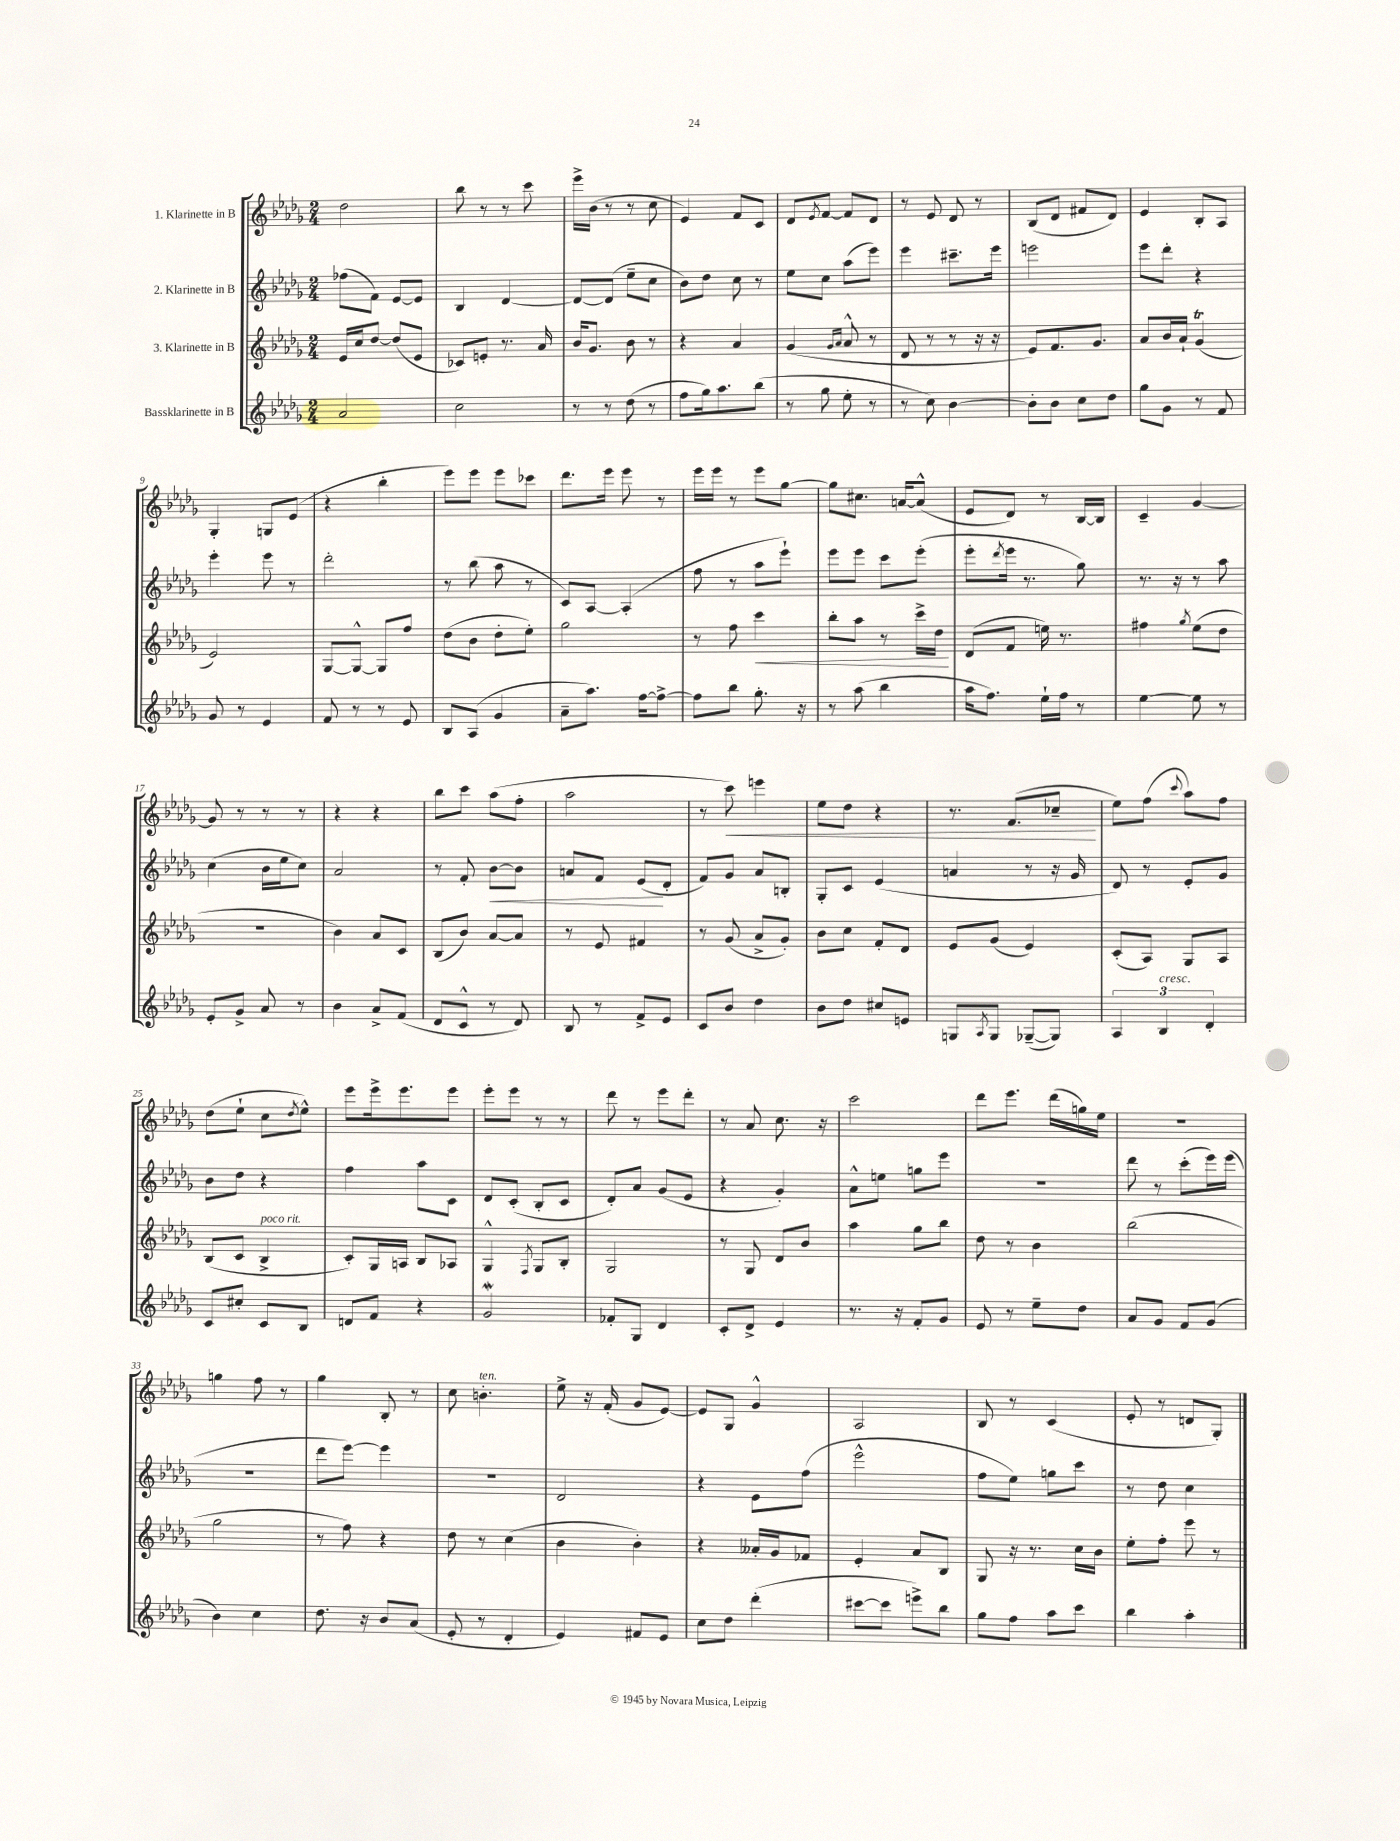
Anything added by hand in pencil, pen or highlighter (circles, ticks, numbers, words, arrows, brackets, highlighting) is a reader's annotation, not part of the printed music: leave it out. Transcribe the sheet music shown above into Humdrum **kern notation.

**kern	**kern	**kern	**kern
*staff4	*staff3	*staff2	*staff1
*clefG2	*clefG2	*clefG2	*clefG2
*k[b-e-a-d-g-]	*k[b-e-a-d-g-]	*k[b-e-a-d-g-]	*k[b-e-a-d-g-]
*M2/4	*M2/4	*M2/4	*M2/4
2a-/	16e-/LL	(8ff-\L	2dd-\
.	16cc/J	.	.
.	[8dd-/J	8f\J)	.
.	(8dd-/]L	[8e-/L	.
.	8e-/J	8e-/]J	.
=	=	=	=
2cc\	8c-/L)	4B-/	8bb-\
.	8e'/J	.	8r
.	8.r	[4d-/	8r
.	.	.	8ccc\
.	16a-/	.	.
=	=	=	=
8r	16b-/LK	8d-/_L	16eee-^\LL
.	8.g-/J	.	(16b-\JJ
8r	.	(8d-/]J	8r
(8dd-\	8b-\	8ee-~\L	8r
8r	8r	8cc\J	8cc\
=	=	=	=
8ff\L	4r	8b-\L)	4e-/)
16gg-\k)	.	8dd-\J	.
8.aa-\	.	.	.
.	4a-/	8cc\	8f/L
(8bb-\J	.	8r	8c/J
=	=	=	=
8r	(4g-/	8ee-\L	8d-/L
.	.	.	8qe-/
8gg-\	.	8cc\J	[8f/J
.	16qqg-/LL	.	.
.	16qqa-/JJ	.	.
8ee-'\	8a-^^/	(8aa-\L	8f/]L
8r	8r	8eee-\J)	8d-/J
=	=	=	=
8r	8d-/	4eee-\	8r
8cc\)	8r	.	8e-/
[4b-\	8r	8.ccc#~\L	8d-/
.	16r	.	8r
.	16r	16eee-\Jk	.
=	=	=	=
8b-'\]L	8e-/L)	2eee\	(8B-/L
8b-\J	8.f/	.	8d-/J
8cc\L	.	.	8f#/L
.	8.g-/J	.	.
8dd-\J	.	.	8d-/J)
=	=	=	=
8gg-\L	8a-/L	8eee-\L	4e-/
8g-\J	16b-/L	8ddd-'\J	.
.	16a-`/JJ	.	.
8r	(4g-/	4r	8B-'/L
8f/	.	.	8A-/J
=	=	=	=
8g-/	2e-/)	4eee-'\	4G-'/
8r	.	.	.
4e-/	.	8eee-\	8G/L
.	.	8r	(8e-/J
=	=	=	=
8f/	[8G-/L	2ddd-'\	4r
8r	8G-^^/_J	.	.
8r	8G-/]L	.	4bb-'\
8e-/	8ff/J	.	.
=	=	=	=
8B-/L	(8dd-\L	8r	8eee-\L)
(8A-/J	8b-\J	(8bb-\	8eee-\J
4g-/	8dd-'\L	8aa-\	8eee-\L
.	8ee-'\J)	8r	8ccc-\J
=	=	=	=
8a-~\L	2gg-\	8c/L)	8.ddd-\L
8.aa-\J)	.	[8A-/J	.
.	.	.	16eee-\Jk
.	.	(4A-'/]	8eee-\
[16ff\LK	.	.	.
8ff^\_J	.	.	8r
=	=	=	=
8ff\]L	8r	8ff\	16eee-\LL
.	.	.	16eee-\JJ
8bb-\J	8ff\	8r	8r
8.gg-'\	4ccc\	8aa-\L	8eee-\L
.	.	8eee-`\J)	[8gg-\J
16r	.	.	.
=	=	=	=
8r	8bb-'\L	8eee-\L	8gg-\]L
(8aa-\	8aa-\J	8eee-\J	8.cc#\J
4bb-\	8r	8ccc\L	.
.	.	.	[16a/LK
.	16ccc^\LL	(8eee-'\J	(8a^^/]J
.	16dd-\JJ	.	.
=	=	=	=
16aa-\LK	(8d-/L	8eee-'\L	8e-/L
8.ff\J)	.	.	.
.	.	8qddd-/	.
.	8f/J	16eee-\Jk	8d-/J)
.	.	8.r	.
16ee-`\LL	16ee\)	.	8r
16ff\JJ	8.r	.	.
8r	.	8gg-\)	[16B-/LL
.	.	.	16B-/]JJ
=	=	=	=
[4ee-\	4ff#\	8.r	4c~/
.	.	16r	.
.	8qgg-/	.	.
8ee-\]	(8ee-\L	8r	[4g-/
8r	8dd-\J	8aa-\	.
=	=	=	=
8e-'/L	2r	(4cc\	8g-/]
8g-^/J	.	.	8r
8a-/	.	16b-\LL	8r
.	.	16ee-\J	.
8r	.	8cc\J)	8r
=	=	=	=
4b-\	4b-\)	2a-/	4r
8a-^/L	8a-/L	.	4r
(8f/J	8c/J	.	.
=	=	=	=
8d-/L	(8B-/L	8r	8bb-\L
8c^^/J	8b-/J)	8f'/	8ccc\J
8r	[8a-/L	[8b-\L	(8aa-\L
8d-/)	8a-/]J	8b-\]J	8ff'\J
=	=	=	=
8B-/	8r	8a/L	2aa-\
8r	8e-/	8f/J	.
8f^/L	4f#/	(8e-/L	.
8e-/J	.	8d-'/J	.
=	=	=	=
8c/L	8r	8f/L)	8r
8b-/J	(8g-/	8g-/J	8ccc\)
4dd-\	8a-^/L	8a-/L	4eee\
.	8g-'/J)	8B'/J	.
=	=	=	=
8b-\L	8b-\L	8G-'/L	8ee-\L
8dd-\J	8cc\J	8c/J	8dd-\J
8cc#/L	8f'/L	(4e-/	4r
8e/J	8d-/J	.	.
=	=	=	=
8G/L	8e-/L	4a/	8.r
8qA-/	.	.	.
8G/J	(8g-/J	.	.
.	.	.	(8.f/L
([8G-~/L	4e-/)	8r	.
8G-/]J)	.	16r	8cc-~/J
.	.	16g-/	.
=	=	=	=
6A-/	(8c'/L	8d-/)	8ee-\L)
.	8A-/J)	8r	(8ff\J
6B-/	.	.	.
.	.	.	8qqccc/
.	8G-/L	8e-'/L	8aa-\L)
6d-'/	.	.	.
.	8A-/J	8g-/J	8ff\J
=	=	=	=
8c/L	(8B-/L	8b-\L	(8dd-\L
8cc#'/J	8c/J	8dd-\J	8ee-`\J
8c/L	4B-^/	4r	8cc\L
.	.	.	8qdd-/
8B-/J	.	.	8ee-^^\J)
=	=	=	=
8d/L	8c'/L)	4ff\	8eee-\L
8f/J	16G-/L	.	16eee-^\k
.	16A/JJ	.	8.eee-\
4r	8B-/L	8aa-\L	.
.	8A-/J	8c\J	8eee-\J
=	=	=	=
2g-/	4G-^^/	8d-/L	8eee-'\L
.	.	(8c'/J	8eee-\J
.	8qF/	.	.
.	8G-/L	8B-'/L	8r
.	8B-'/J	8c/J	8r
=	=	=	=
8f-'/L	2G-/	8d-'/L)	8ddd-\
8G-/J	.	8a-/J	8r
4d-/	.	(8g-/L	8eee-\L
.	.	8e-/J	8ddd-'\J
=	=	=	=
8c'/L	8r	4r	8r
8d-^/J	8G-/	.	8a-/
4e-/	8d-/L	4g-'/)	8.cc\
.	8b-/J	.	.
.	.	.	16r
=	=	=	=
8.r	4aa-\	8a-^^\L	2ccc\
.	.	8ee\J	.
16r	.	.	.
8f'/L	8gg-\L	8gg\L	.
8g-/J	8bb-\J	8eee-\J	.
=	=	=	=
8e-/	8dd-\	2r	8ddd-\L
8r	8r	.	8.eee-\J
8ee-~\L	4b-\	.	.
.	.	.	(16ddd-\LL
8dd-\J	.	.	16gg\)
.	.	.	16ee-\JJ
=	=	=	=
8a-/L	(2bb-\	8ddd-\	2r
8g-/J	.	8r	.
8f/L	.	(8ccc'\L	.
(8g-/J	.	16eee-\L)	.
.	.	(16eee-\JJ	.
=	=	=	=
4b-\)	2gg-\	2r	4gg\
4cc\	.	.	8ff\
.	.	.	8r
=	=	=	=
8.dd-\	8r	8ddd-\L	4gg-\
.	8ff\)	[8eee-\J)	.
16r	.	.	.
8b-/L	4r	4eee-\]	8B-'/
(8a-/J	.	.	8r
=	=	=	=
8e-'/	8dd-\	2r	8cc\
8r	8r	.	4.b'\
4d-'/	(4cc\	.	.
=	=	=	=
4e-/)	4b-\	2d-/	8ee-^\
.	.	.	16r
.	.	.	(16f'/
8f#/L	4b-'\)	.	8g-/L
8e-/J	.	.	[8e-/J)
=	=	=	=
8cc\L	4r	4r	8e-/]L
8dd-\J	.	.	8G-/J
(4ddd-'\	16a--'/LL	8e-\L	4g-^^/
.	16g-/J	.	.
.	8f-/J	(8ff\J	.
=	=	=	=
[8ccc#\L	4e-'/	2eee-^^\	2A-/
8ccc#\]J	.	.	.
8eee^\L)	8a-/L	.	.
8bb-\J	8B-/J	.	.
=	=	=	=
8gg-\L	8G-/	8ff\L	8B-/
8ff\J	16r	8ee-\J)	8r
.	8.r	.	.
8aa-\L	.	8gg\L	(4c/
8ccc\J	16cc\LL	8ccc\J	.
.	16b-\JJ	.	.
=	=	=	=
4bb-\	8ee-'\L	8r	8e-'/
.	8ff'\J	8dd-\	8r
4aa-'\	8eee-\	4cc\	8d/L
.	8r	.	8G-'/J)
==	==	==	==
*-	*-	*-	*-
